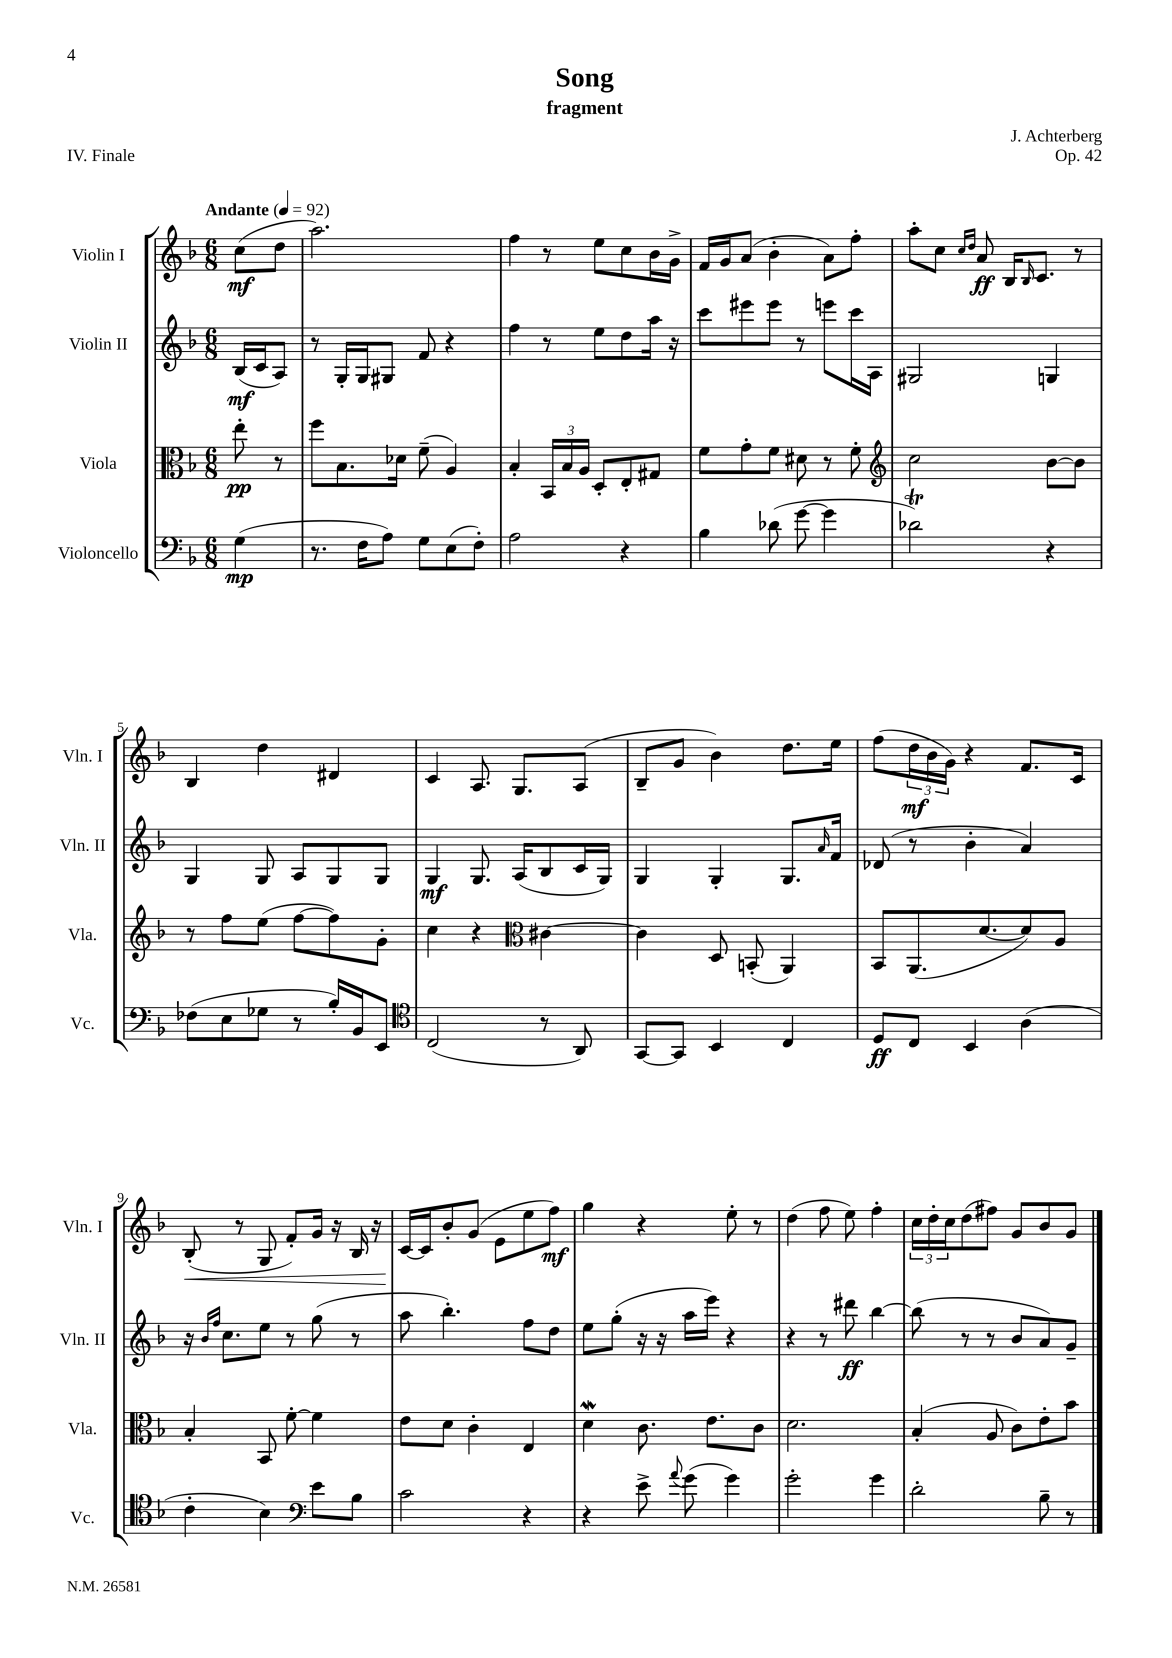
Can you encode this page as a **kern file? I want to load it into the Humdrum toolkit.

**kern	**kern	**kern	**kern
*staff4	*staff3	*staff2	*staff1
*clefF4	*clefC3	*clefG2	*clefG2
*k[b-]	*k[b-]	*k[b-]	*k[b-]
*M6/8	*M6/8	*M6/8	*M6/8
*MM92	*MM92	*MM92	*MM92
(4G\	8ee'\	(16B-/LL	(8cc\L
.	.	16c/J	.
.	8r	8A/J)	8dd\J
=	=	=	=
8.r	8ff\L	8r	2.aa\)
.	8.B-\	16G'/LL	.
16F\LK	.	16G/J	.
8A\J)	.	8G#/J	.
.	16d-\Jk	.	.
8G\L	(8f~\	8f/	.
(8E\	4A/)	4r	.
8F'\J)	.	.	.
=	=	=	=
2A\	4B-'/	4ff\	4ff\
.	24BB-/LL	8r	8r
.	24B-/	.	.
.	24A/JJ	.	.
.	8D'/L	8ee\L	8ee\L
4r	8E'/	8dd\	8cc\
.	8G#/J	16aa\Jk	16b-\L
.	.	16r	16g^\JJ
=	=	=	=
4B-\	8f\L	8ccc\L	16f/LL
.	.	.	16g/J
.	8g'\	8eee#\	(8a/J
(8d-\	8f\J	8eee#\J	4b-'\
[8g\	8d#\	8r	.
4g\]	8r	8eee\L	8a\L)
.	8f'\	16ccc\L	8ff'\J
.	.	16A\JJ	.
=	=	=	=
*	*clefG2	*	*
2d-\)	2cc\	2G#/	8aa'\L
.	.	.	8cc\J
.	.	.	16qqcc/LL
.	.	.	16qqdd/JJ
.	.	.	8a/
.	.	.	16B-/LK
.	.	.	16qqB-/
.	.	.	8.c/J
4r	[8b-\L	4G/	.
.	8b-\]J	.	8r
=	=	=	=
(8F-\L	8r	4G/	4B-/
8E\	8ff\L	.	.
8G-\J	(8ee\J	8G/	4dd\
8r	[8ff\L	8A/L	.
16B-'/LL)	8ff\])	8G/	4d#/
16BB-/J	.	.	.
8EE/J	8g'\J	8G/J	.
=	=	=	=
*clefC4	*	*	*
(2C/	4cc\	4G/	4c/
.	4r	8.G/	8.A/
.	.	(16A/LK	8.G/L
*	*clefC3	*	*
8r	[4c#\	8B-/	.
8AA/)	.	16c/L	(8A/J
.	.	16G/JJ)	.
=	=	=	=
[8GG/L	4c#\]	4G/	8B-~/L
8GG/]J	.	.	8g/J
4BB-/	8D/	4G'/	4b-\)
.	(8BB'/	.	.
4C/	4AA/)	8.G/L	8.dd\L
.	.	16qqa/	.
.	.	16f/Jk	16ee\Jk
=	=	=	=
8D/L	8BB-/L	(8d-/	(8ff\L
8C/J	(8.AA/	8r	24dd\L
.	.	.	24b-\
.	.	.	24g\JJ)
4BB-/	.	4b-'\	4r
.	[8.d/	.	.
(4A\	8d/])	4a/)	8.f/L
.	8A/J	.	.
.	.	.	16c/Jk
=	=	=	=
4c'\	4B-'/	16r	(8B-'/
.	.	16qqb-/LL	.
.	.	16qqff/JJ	.
.	.	8.cc\L	.
.	.	.	8r
4B-\)	8BB-/	8ee\J	8G/
.	[8f'\	8r	8f'/L)
*clefF4	*	*	*
8e\L	4f\]	(8gg\	16g/Jk
.	.	.	16r
8B-\J	.	8r	16B-/
.	.	.	16r
=	=	=	=
2c\	8e\L	8aa\	[16c/LL
.	.	.	16c/]J
.	8d\J	4.bb-'\)	8b-'/
.	4c'\	.	(8g/J
.	.	.	8e\L
4r	4E/	8ff\L	8ee\
.	.	8dd\J	8ff\J)
=	=	=	=
4r	4d\	8ee\L	4gg\
.	.	(8gg'\J	.
8e^\	8.c\	16r	4r
.	.	16r	.
8qqa/	.	.	.
(8g\	.	16aa\LL	.
.	8.e\L	16eee\JJ)	.
4g\)	.	4r	8ee'\
.	8c\J	.	8r
=	=	=	=
2g'\	2.d\	4r	(4dd\
.	.	8r	8ff\
.	.	8ddd#\	8ee\)
4g\	.	[4bb-\	4ff'\
=	=	=	=
2d'\	(4B-'/	(8bb-\]	24cc\LL
.	.	.	24dd'\
.	.	.	24cc\J
.	.	8r	(8dd\
.	8A/	8r	8ff#\J)
.	8c\L)	8b-/L	8g/L
8B-~\	8e'\	8a/)	8b-/
8r	8b-\J	8g~/J	8g/J
==	==	==	==
*-	*-	*-	*-
